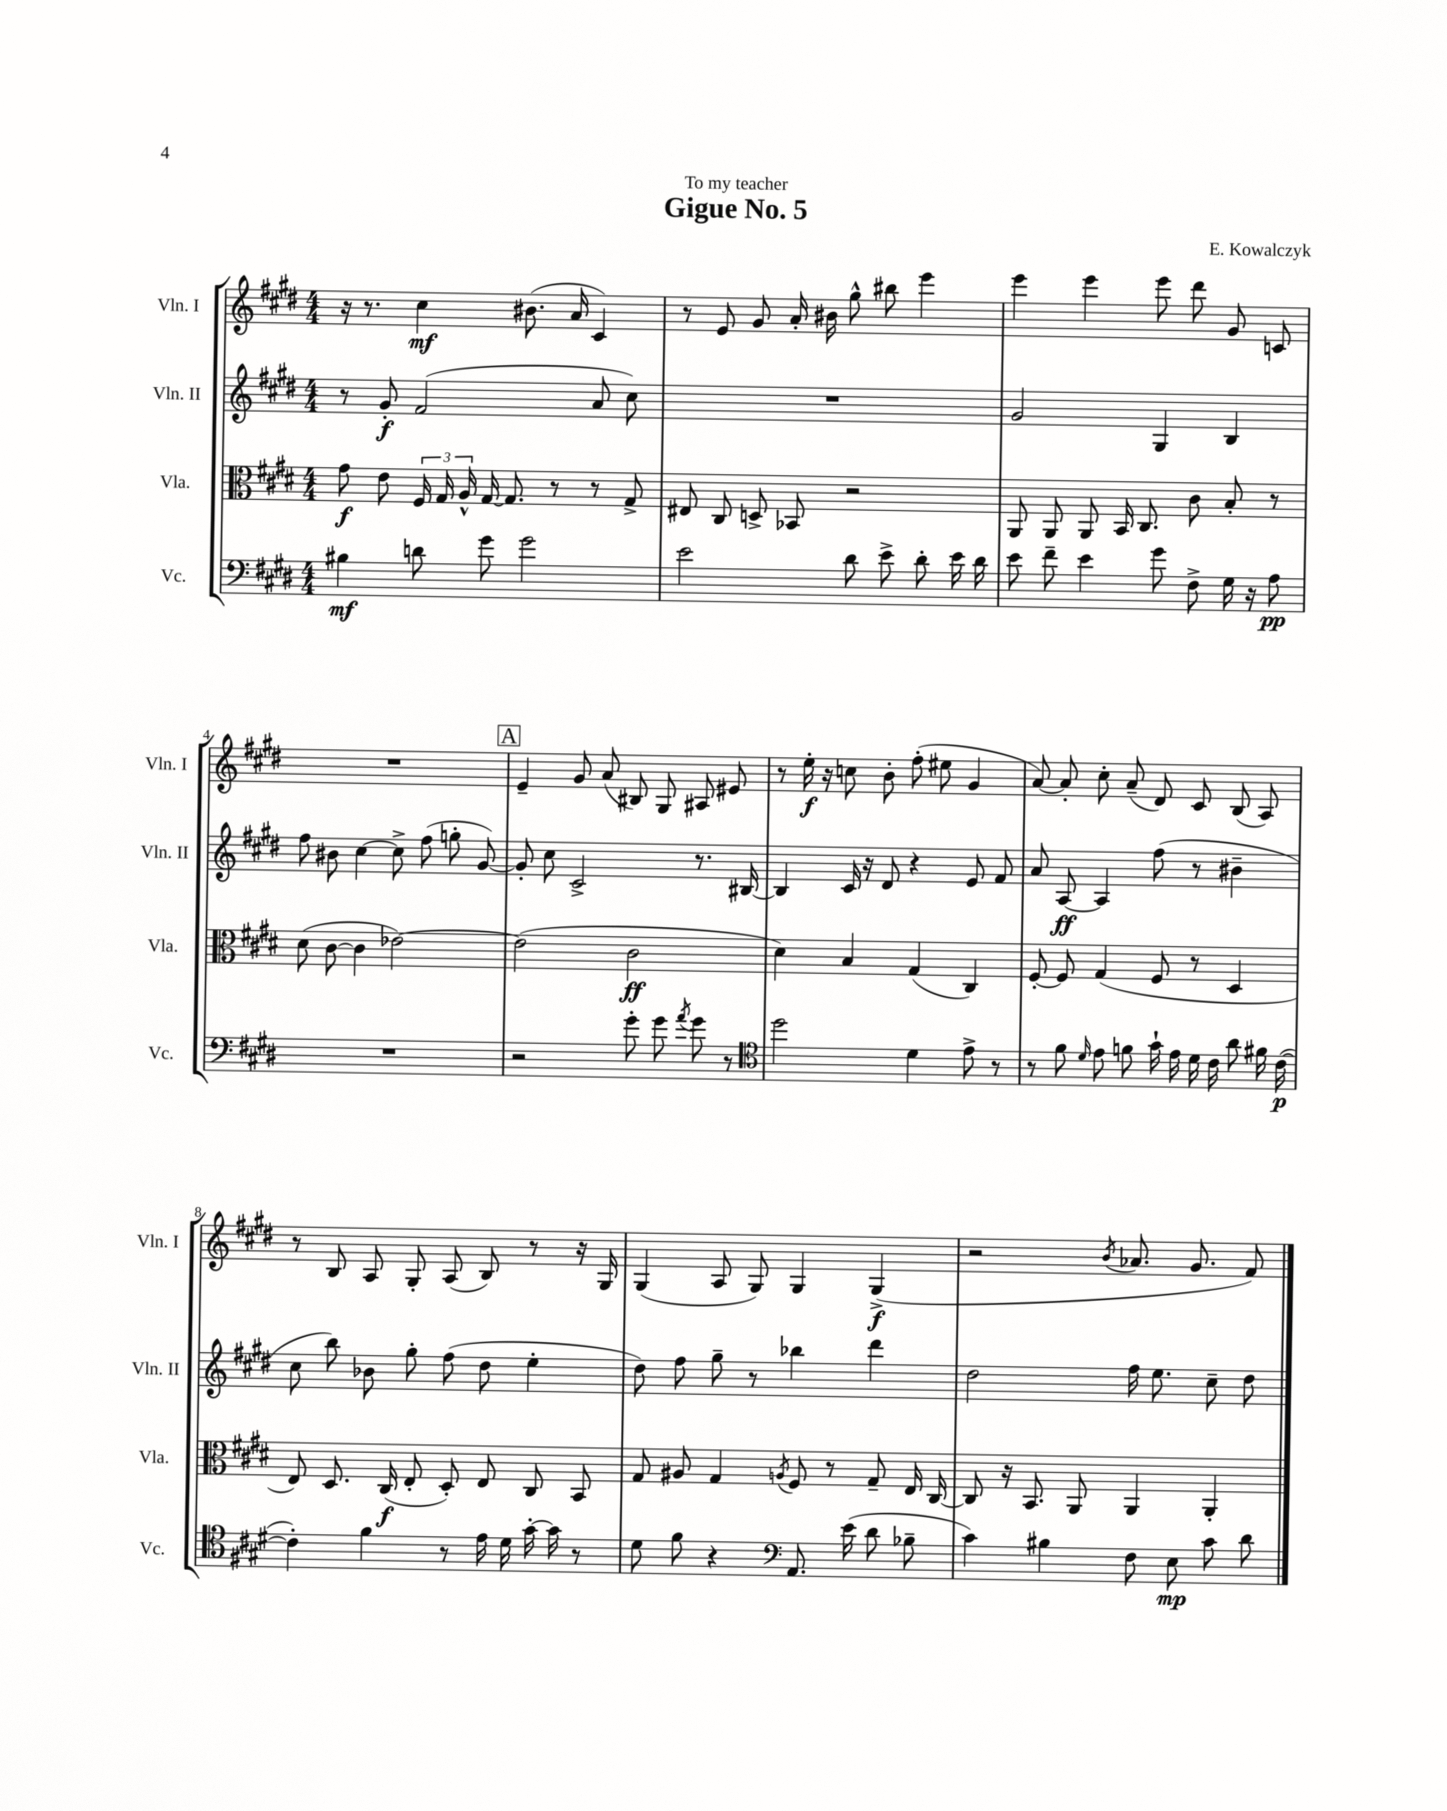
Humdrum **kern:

**kern	**kern	**kern	**kern
*staff4	*staff3	*staff2	*staff1
*clefF4	*clefC3	*clefG2	*clefG2
*k[f#c#g#d#]	*k[f#c#g#d#]	*k[f#c#g#d#]	*k[f#c#g#d#]
*M4/4	*M4/4	*M4/4	*M4/4
4B#\	8g#\	8r	16r
.	.	.	8.r
.	8e\	8g#'/	.
8d\	24F#/	(2f#/	4cc#\
.	24G#/	.	.
.	24A^^/	.	.
8g#\	[16G#/	.	.
.	8.G#/]	.	.
2g#\	.	.	(8.b#\
.	8r	.	.
.	.	.	16a/
.	8r	8a/	4c#/)
.	8G#^/	8cc#\)	.
=	=	=	=
2e\	8E#/	1r	8r
.	8C#/	.	8e/
.	8D^/	.	8g#/
.	8BB-/	.	16a'/
.	.	.	16b#\
8d#\	2r	.	8gg#^^\
8e^\	.	.	8bb#\
8d#'\	.	.	4eee\
16e\	.	.	.
16d#\	.	.	.
=	=	=	=
8e\	8AA/	2g#/	4eee\
8f#~\	8AA/	.	.
4e\	8AA/	.	4eee\
.	16BB/	.	.
.	8.C#/	.	.
8g#\	.	4G#/	8eee\
8F#^\	8c#\	.	8ddd#\
16G#\	8B'/	4B/	8g#/
16r	.	.	.
8A\	8r	.	8c/
=	=	=	=
1r	(8d#\	8ff#\	1r
.	[8c#\	8b#\	.
.	4c#\]	[4cc#\	.
.	[2e-\)	8cc#^\]	.
.	.	(8ff#\	.
.	.	8gg'\	.
.	.	[8g#/)	.
=	=	=	=
2r	(2e-\]	8g#'/]	4e~/
.	.	8cc#\	.
.	.	2c#^/	8g#/
.	.	.	(8a/
8g#'\	2c#\	.	8B#/)
8g#\	.	.	8G#/
8qa/	.	.	.
8g#\	.	8.r	8A#/
8r	.	.	8e#/
.	.	[16B#/	.
=	=	=	=
*clefC4	*	*	*
2dd#\	4d#\)	4B#/]	8r
.	.	.	16ee'\
.	.	.	16r
.	4B/	16c#/	8cc\
.	.	16r	.
.	.	8d#/	8b'\
4d#\	(4G#/	4r	(8ff#'\
.	.	.	8ee#\
8e^\	4C#/)	8e/	4g#/
8r	.	8f#/	.
=	=	=	=
8r	[8F#'/	8a/	[8a/)
8f#\	8F#/]	[8A/	8a'/]
16qqd#/	.	.	.
8e\	(4G#/	4A/]	8cc#'\
8f\	.	.	(8a~/
16g#`\	8F#/	(8ff#\	8d#/)
16e\	.	.	.
16d#\	8r	8r	8c#/
16c#\	.	.	.
8a\	4D#/	4b#~\	(8B/
16f#\	.	.	8A/)
([16c#\	.	.	.
=	=	=	=
4c#'\])	8E/)	8cc#\	8r
.	8.D#/	8bb\)	8B/
4f#\	.	8b-\	8A/
.	(16C#/	.	.
.	8E'/	8gg#'\	8G#'/
8r	8D#'/)	(8ff#\	(8A/
16e\	8E/	8dd#\	8B/)
16d#\	.	.	.
[16g#'\	8C#/	4ee'\	8r
16g#\]	.	.	.
8r	8BB/	.	16r
.	.	.	16G#/
=	=	=	=
8d#\	8G#/	8dd#\)	(4G#/
8f#\	8A#/	8ff#\	.
4r	4G#/	8gg#~\	8A/
.	.	8r	8G#/)
*clefF4	*	*	*
.	8qA/	.	.
8.AA/	8F#/	4bb-\	4G#/
.	8r	.	.
(16e\	.	.	.
8d#\	8G#~/	4ddd#\	(4G#^/
8B-~\	16E/	.	.
.	[16C#/	.	.
=	=	=	=
4c#\)	8C#/]	2dd#\	2r
.	16r	.	.
.	8.BB/	.	.
4B#\	.	.	.
.	8AA/	.	.
.	.	.	8qb/
8F#\	4AA/	16ff#\	8.a-/
.	.	8.ee\	.
8E\	.	.	.
.	.	.	8.g#/
8c#\	4AA'/	8cc#~\	.
8d#\	.	8dd#\	8f#/)
==	==	==	==
*-	*-	*-	*-
